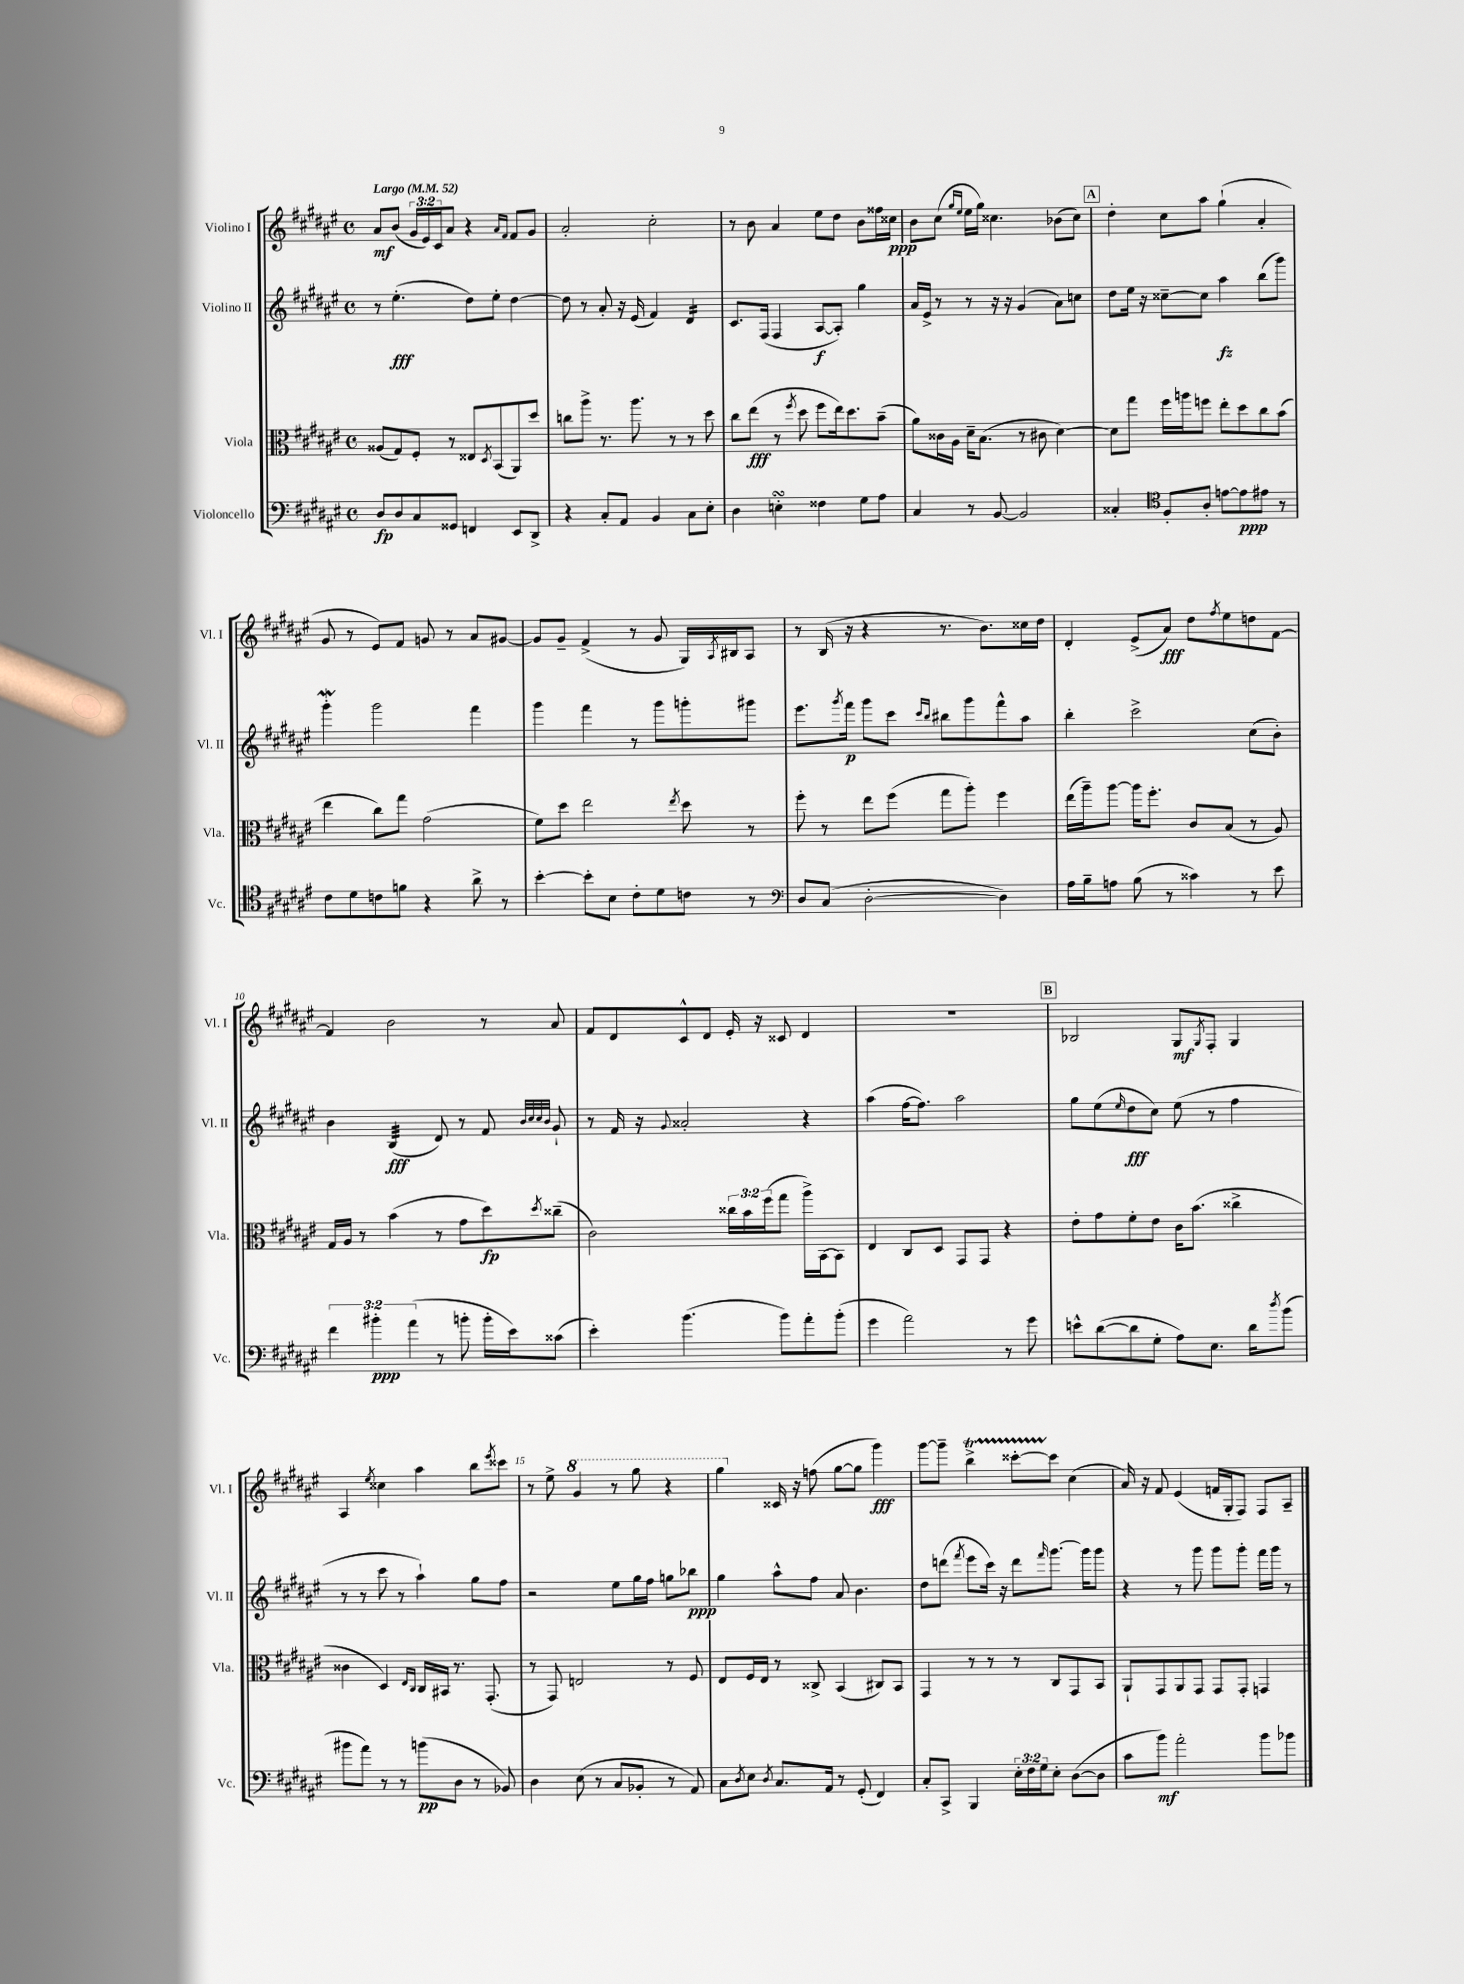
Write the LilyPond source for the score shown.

<<
\new StaffGroup <<
\new Staff = "s0" \with { instrumentName = "Violino I" shortInstrumentName = "Vl. I" } {
    \clef treble \key fis \major \defaultTimeSignature \time 4/4 \override Staff.TupletNumber.text = #tuplet-number::calc-fraction-text \tempo "Largo" 4 = 52
    ais'8\mf b'8( \tuplet 3/2 { gis'16 eis'16) cis'16 } ais'8 r4 \grace { ais'16 fis'16 } fis'8 gis'8 |
    ais'2-. cis''2-. |
    r8 b'8 ais'4 eis''8 dis''8 b'8 fisis''16 cisis''16\ppp |
    b'8 cis''8( \grace { gis''16 eis''16 } eis''16 gis''16) cisis''4. bes'8( cisis''8) |
    \mark \markup { \box "A" } dis''4-. cis''8 ais''8 gis''4-!( ais'4-. |
    gis'8 r8 eis'8) fis'8 g'8 r8 ais'8 gis'8~ |
    gis'8 gis'8-- fis'4->( r8 gis'8 gis16) \acciaccatura { ais8 } bis16 ais8 |
    r8 b16( r16 r4 r8. b'8.) cisis''16 dis''16 |
    dis'4-. eis'8->( ais'8\fff) dis''8 \acciaccatura { fis''8 } eis''8 d''8 fis'8~ |
    fis'4 b'2 r8 ais'8 |
    fis'8 dis'8 cis'8-^ dis'8 eis'16-. r16 cisis'8 dis'4 |
    R1 |
    \mark \markup { \box "B" } bes2 gis8\mf \acciaccatura { gis8 } fis8-. gis4 |
    ais4 \acciaccatura { eis''8 } cisis''4 ais''4 b''8 \acciaccatura { eis'''8 } cisis'''8 |
    r8 eis''8-> \ottava #1 gis''4 r8 gis'''8 r4 |
    gis'''4 \ottava #0 cisis'16 r16 f''8( gis''8~ gis''8 gis'''4\fff) |
    gis'''8~ gis'''8-- b''4->\startTrillSpan cisis'''8~-. cisis'''8\stopTrillSpan cis''4( |
    ais'16) r16 fis'8 eis'4( f'16 gis16-. fis8) fis8 ais8-- \bar "|." |
}
\new Staff = "s1" \with { instrumentName = "Violino II" shortInstrumentName = "Vl. II" } {
    \clef treble \key fis \major \defaultTimeSignature \time 4/4
    r8 eis''4.-.\fff( dis''8) eis''8-. dis''4~ |
    dis''8 r8 ais'8-. r16 eis'16( fis'4) dis'4:16 |
    cis'8. fis16( fis4 ais8~\f ais8-.) gis''4 |
    ais'16 eis'16-> r8 r8 r16 r16 gis'4( ais'8) c''8 |
    \mark \markup { \box "A" } dis''8 eis''16 r16 cisis''8~-- cisis''8 ais''4\fz b''8( gis'''8) |
    gis'''4-.\mordent gis'''2 fis'''4 |
    gis'''4 fis'''4 r8 gis'''8 g'''8-. gis'''8 |
    eis'''8. \acciaccatura { gis'''8 } fis'''16\p gis'''8 cis'''8 \grace { cis'''16 b''16 } bis''8 gis'''8 fis'''8-^ ais''8 |
    b''4-. cis'''2-> cis''8( b'8-.) |
    b'4 b4:32\fff( dis'8) r8 fis'8 \grace { b'32 cis''32 cis''32 b'32 } gis'8-! |
    r8 fis'16 r16 \appoggiatura { gis'8 } aisis'2-. r4 |
    ais''4( fis''16~ fis''8.) ais''2 |
    \mark \markup { \box "B" } gis''8 eis''8( \grace { eis''16 } dis''8\fff cis''8) eis''8( r8 fis''4 |
    r8 r8 cis'''8 r8 ais''4-!) gis''8 fis''8 |
    r2 eis''8 gis''16 fis''16 g''8 bes''8\ppp |
    gis''4 ais''8-^ fis''8 ais'8 b'4. |
    dis''8 d'''8( \acciaccatura { fis'''8 } eis'''8 cis'''16) r16 d'''8 \grace { fis'''16 } gis'''8.~ gis'''16 gis'''8 |
    r4 r8 gis'''8 gis'''8 gis'''8-. fis'''16 gis'''16 r8 \bar "|." |
}
\new Staff = "s2" \with { instrumentName = "Viola" shortInstrumentName = "Vla." } {
    \clef alto \key fis \major \defaultTimeSignature \time 4/4 \override Staff.TupletNumber.text = #tuplet-number::calc-fraction-text
    aisis8( gis8) fis8-. r8 eisis8 \acciaccatura { dis8 } b,8( ais,8) dis''8 |
    c''8 ais''8-> r8. ais''8. r8 r8 dis''8 |
    cis''8 eis''8\fff( r8 \acciaccatura { fis''8 } dis''8 fis''8 eis''16) dis''8. b'8--( |
    ais'8) cisis'16 ais16 dis'16-- b8.( r8 cis'8 dis'4~) |
    \mark \markup { \box "A" } dis'8 gis''8 fis''16 a''16 f''8 eis''8-. dis''8 cis''8 b'8( |
    eis''4 cis''8) gis''8 gis'2( |
    fis'8) dis''8 eis''2 \acciaccatura { eis''8 } dis''8 r8 |
    fis''8-. r8 eis''8 fis''8( gis''8 ais''8-.) fis''4 |
    eis''16( ais''16--) ais''8~ ais''16 fis''8.-. cis'8 b8( r8 ais8) |
    gis16 ais16 r8 b'4( r8 gis'8 dis''8\fp) \acciaccatura { dis''8 } cisis''8--( |
    cis'2) \tuplet 3/2 { cisis''16 b'16 fis''16( } gis''8 ais''16->) b,16~ b,8 |
    eis4 cis8 dis8 gis,8 gis,8 r4 |
    \mark \markup { \box "B" } eis'8-. gis'8 fis'8-. eis'8 cis'16 b'8.( cisis''4-> |
    cisis'4 dis4) \grace { eis16 cis16 } cis16 bis,16 r8. gis,8.-.( |
    r8 gis,8) e2 r8 fis8 |
    eis8 fis16 eis16 r8 cisis8-> b,4( cis8) b,8 |
    gis,4 r8 r8 r8 cis8 gis,8 b,8 |
    ais,8-! gis,8 ais,8 gis,8 gis,8 gis,8-. g,4 \bar "|." |
}
\new Staff = "s3" \with { instrumentName = "Violoncello" shortInstrumentName = "Vc." } {
    \clef bass \key fis \major \defaultTimeSignature \time 4/4 \override Staff.TupletNumber.text = #tuplet-number::calc-fraction-text
    dis8\fp dis8 cis8 gisis,8 f,4 eis,8 dis,8-> |
    r4 cis8-. ais,8 b,4 cis8 eis8-. |
    dis4 e4-.\turn fisis4 gis8 ais8 |
    cis4 r8 b,8~ b,2 |
    \mark \markup { \box "A" } cisis4-. \clef tenor fis8-. ais8-. e'8~ e'8\ppp eis'8 r8 |
    cis'8 dis'8 c'8 f'8 r4 ais'8-> r8 |
    b'4~-. b'8-. b8 cis'8-. dis'8 c'8 r8 |
    \clef bass dis8 cis8( dis2~-. dis4) |
    ais16 b16-- a8 b8( r8 cisis'4) r8 eis'8 |
    \tuplet 3/2 { fis'4 bis'4-.\ppp ais'4( } r8 b'8-. b'16-. eis'16) cisis'8( |
    eis'4-.) b'4.( b'8) ais'8-. b'8-.( |
    gis'4 ais'2) r8 gis'8 |
    \mark \markup { \box "B" } e'8-^ dis'8~( dis'8 gis8-. ais8) eis8. dis'16 \acciaccatura { dis''8 } b'8( |
    bis'8 ais'8) r8 r8 b'8\pp( dis8 r8 bes,8) |
    dis4 eis8( r8 cis8 bes,8-. r8 ais,8) |
    cis8 \acciaccatura { dis8 } eis8 \acciaccatura { dis8 } cis8. ais,16 r8 gis,8-.( fis,4) |
    cis8-. cis,8-> b,,4 \tuplet 3/2 { eis16-. fis16 gis16 } eis8-. dis8~( dis8 |
    cis'8 b'8\mf) ais'2-. b'8 bes'8 \bar "|." |
}
>>
>>
\layout { \context { \Score \override BarNumber.break-visibility = ##(#f #t #t) barNumberVisibility = #(every-nth-bar-number-visible 5) } }
